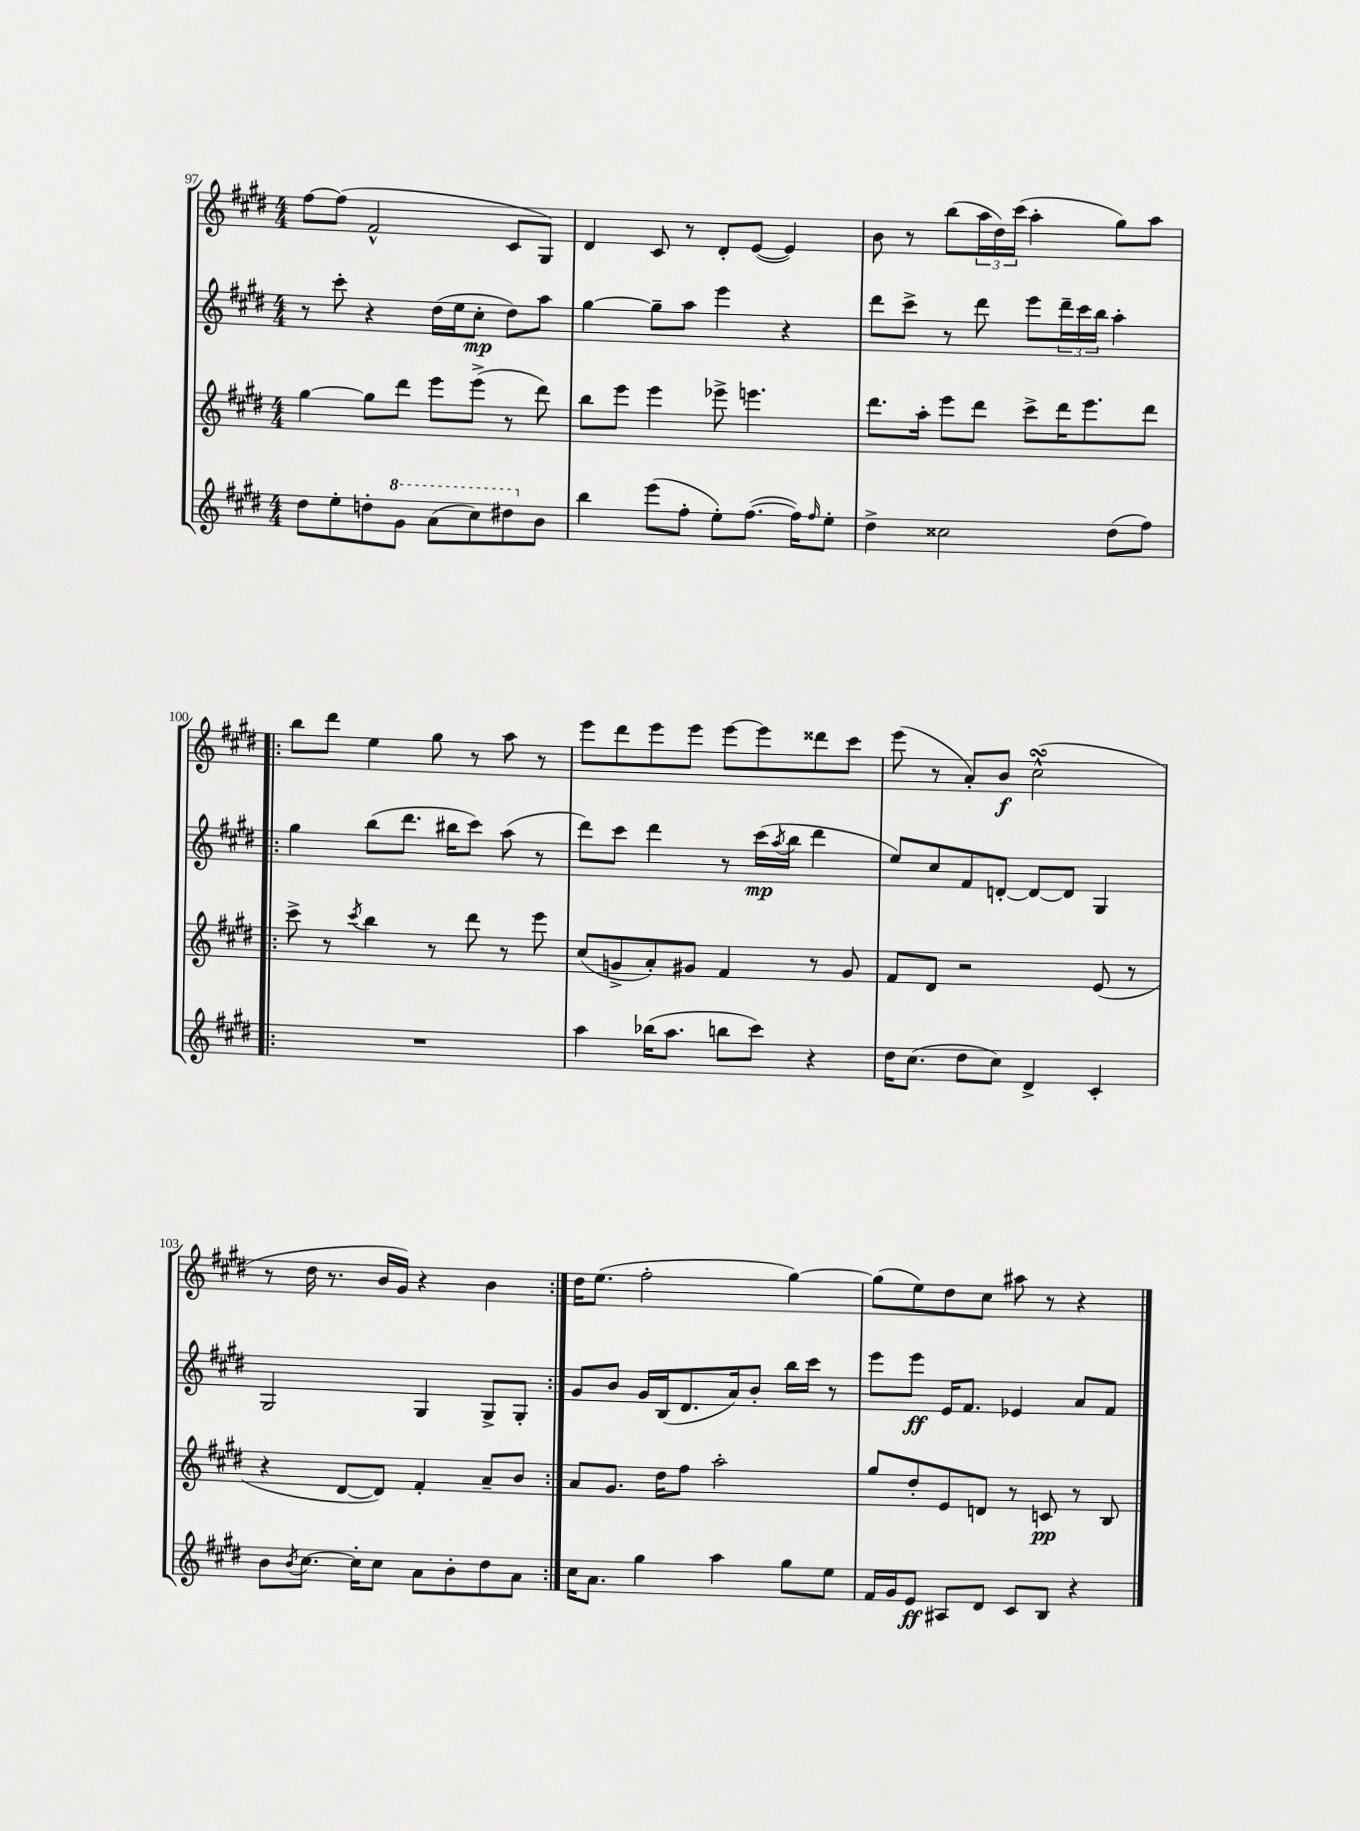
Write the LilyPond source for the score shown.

<<
\new StaffGroup <<
\new Staff = "s0" {
    \clef treble \key e \major \numericTimeSignature \time 4/4
    fis''8~ fis''8( fis'2-^ cis'8 gis8) |
    dis'4 cis'8 r8 dis'8-. e'8~( e'4) |
    b'8 r8 b''8( \tuplet 3/2 { a''16 dis''16) cis'''16( } a''4-. gis''8) a''8 |
    \repeat volta 2 { b''8 dis'''8 e''4 gis''8 r8 a''8 r8 |
    e'''8 dis'''8 e'''8 e'''8 e'''8~ e'''8 disis'''8 cis'''8 |
    e'''8( r8 a'8-.) b'8\f cis''2-^\turn( |
    r8 dis''16 r8. b'16 gis'16) r4 b'4 | }
    dis''16 e''8.( fis''2-. gis''4~) |
    gis''8( e''8) dis''8 cis''8 ais''8 r8 r4 \bar "|." |
}
\new Staff = "s1" {
    \clef treble \key e \major \numericTimeSignature \time 4/4
    r8 cis'''8-. r4 dis''16( e''16 cis''8-.\mp dis''8) a''8 |
    gis''4~ gis''8-- a''8 e'''4 r4 |
    dis'''8 cis'''8-> r8 dis'''8 e'''8 \tuplet 3/2 { dis'''16-- cis'''16 b''16 } a''4-. |
    \repeat volta 2 { gis''4 b''8( dis'''8. bis''16 cis'''8) a''8( r8 |
    dis'''8) cis'''8 dis'''4 r8 cis'''16\mp( \acciaccatura { a''8 } b''16 dis'''4 |
    e''8) cis''8 fis'8 d'8~-. d'8~ d'8 gis4 |
    gis2 gis4 gis8-> gis8-. | }
    gis'8 b'8 gis'16 b16( dis'8. a'16) b'8-. b''16 cis'''16 r8 |
    e'''8 e'''8\ff e'16 fis'8. ees'4 a'8 fis'8 \bar "|." |
}
\new Staff = "s2" {
    \clef treble \key e \major \numericTimeSignature \time 4/4
    gis''4~ gis''8 dis'''8 e'''8 e'''8->( r8 dis'''8) |
    b''8 e'''8 e'''4 ees'''8-> e'''4. |
    dis'''8. a''16-. e'''8 dis'''8 cis'''8-> dis'''16 e'''8. dis'''8 |
    \repeat volta 2 { cis'''8-> r8 \acciaccatura { cis'''8 } b''4 r8 dis'''8 r8 e'''8 |
    cis''8( g'8-> a'8-.) gis'8 fis'4 r8 gis'8 |
    fis'8 dis'8 r2 e'8( r8 |
    r4 dis'8~ dis'8) fis'4-. a'8-- b'8 | }
    a'8 gis'8. dis''16 fis''8 a''2-. |
    gis''8 dis''8-. e'8 d'8 r8 c'8\pp r8 b8 \bar "|." |
}
\new Staff = "s3" {
    \clef treble \key e \major \numericTimeSignature \time 4/4
    dis''8 e''8-. d''8-. \ottava #1 gis''8 a''8( cis'''8) dis'''!8 \ottava #0 b'8 |
    b''4 e'''8( fis''8-. e''8-.) fis''8.~( fis''16) \grace { fis''16 } e''8-. |
    dis''4-> cisis''2 dis''8( fis''8) |
    \repeat volta 2 { R1 |
    a''4 bes''16( a''8. b''8 cis'''8) r4 |
    dis''16 cis''8.( dis''8 cis''8) dis'4-> cis'4-. |
    b'8 \acciaccatura { b'8 } cis''8.~ cis''16-. cis''8 a'8 b'8-. dis''8 a'8 | }
    cis''16 a'8. gis''4 a''4 gis''8 e''8 |
    fis'16 gis'16 e'8\ff ais8 dis'8 cis'8 b8 r4 \bar "|." |
}
>>
>>
\layout { \context { \Score currentBarNumber = #97 } }
